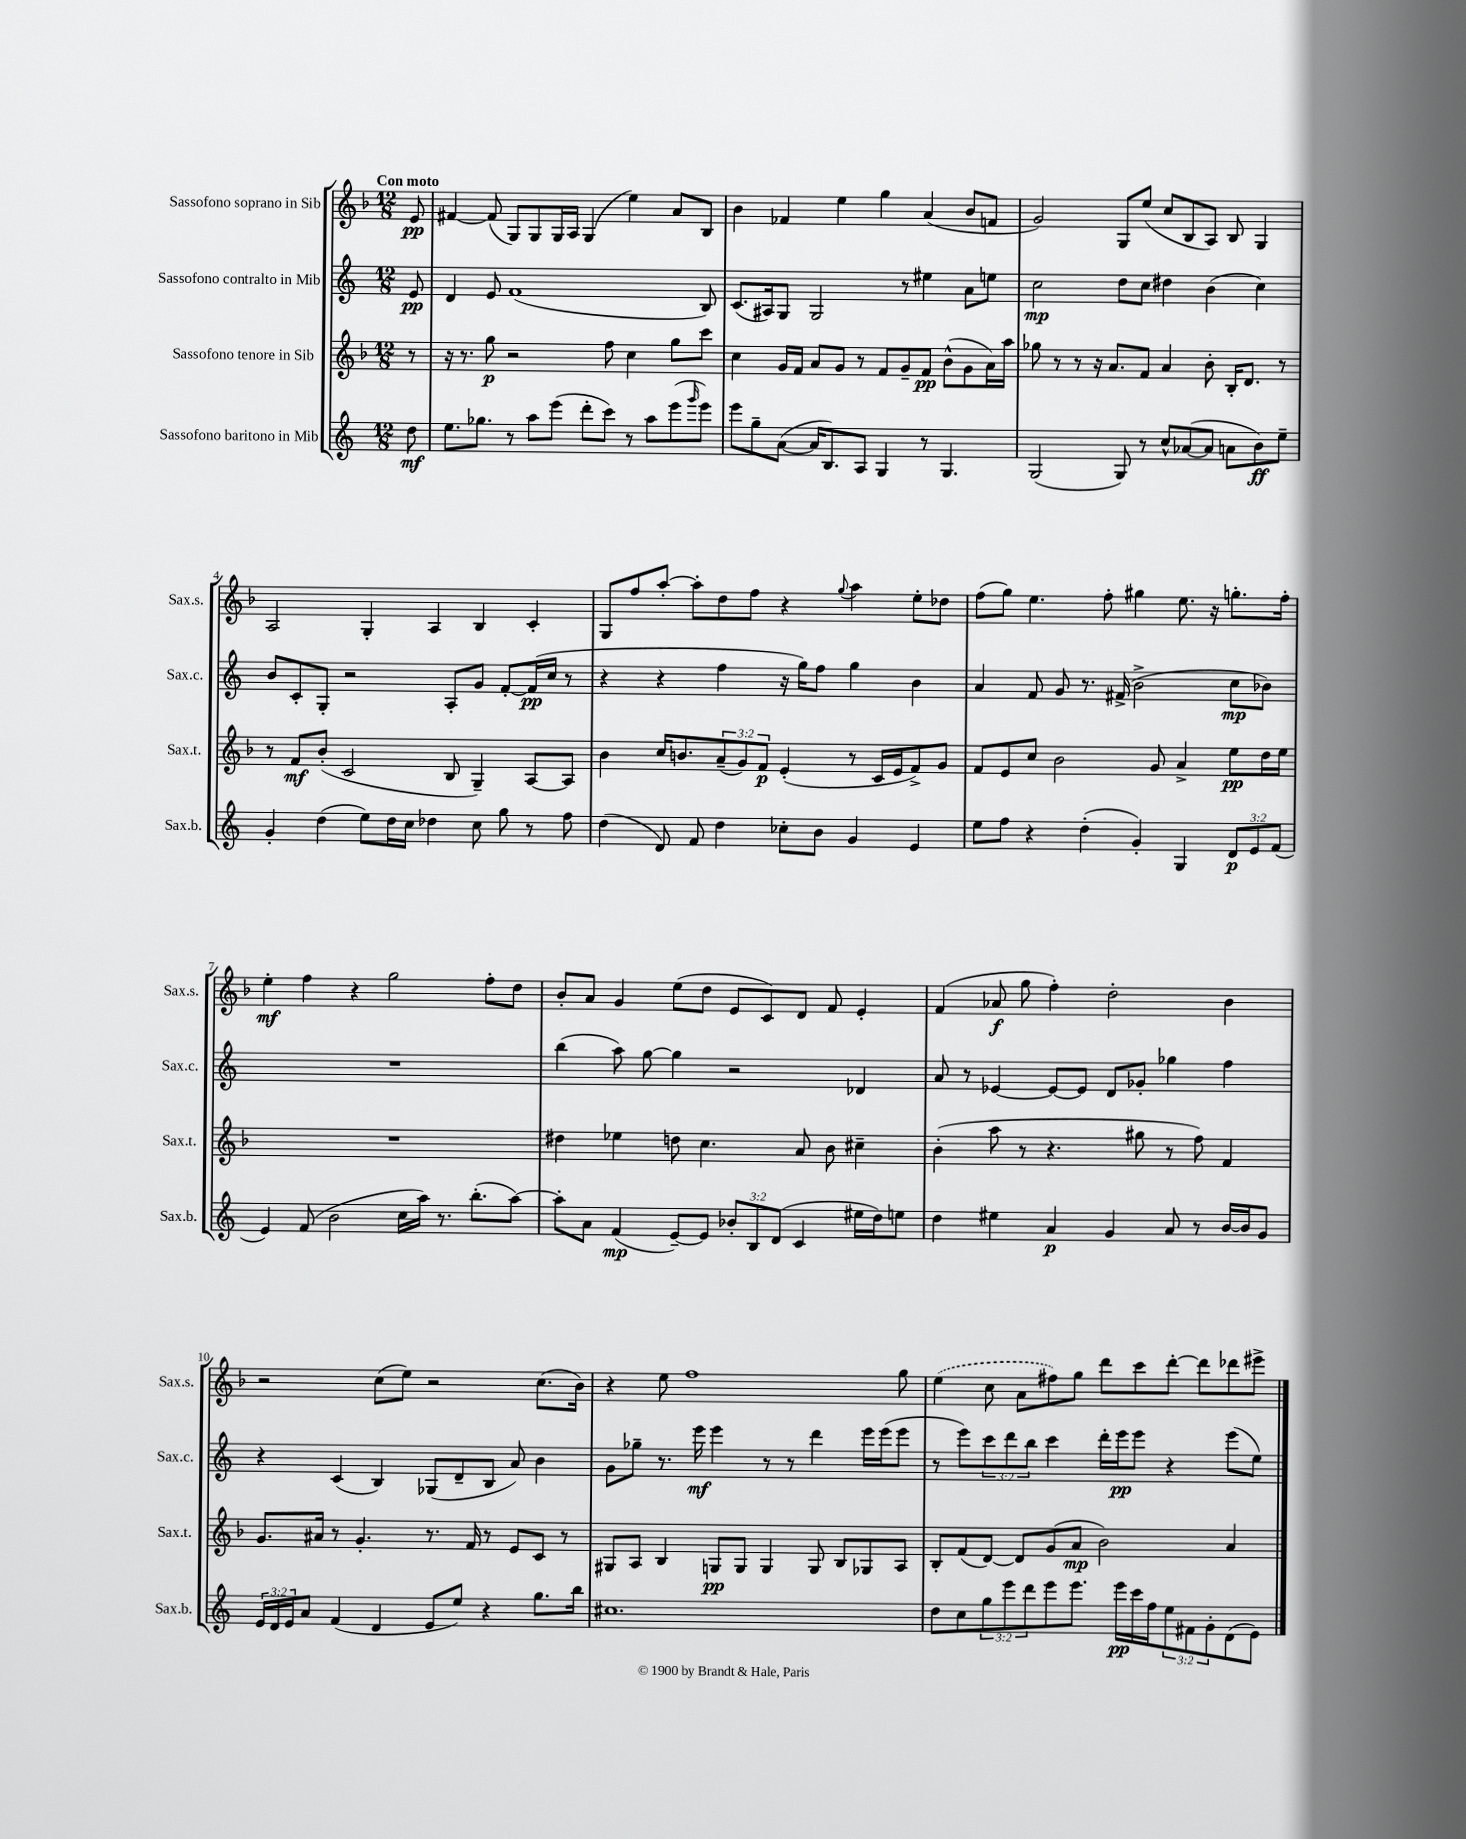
<<
\new StaffGroup <<
\new Staff = "s0" \with { instrumentName = "Sassofono soprano in Sib" shortInstrumentName = "Sax.s." } {
    \clef treble \key f \major \numericTimeSignature \time 12/8 \partial 8 \tempo "Con moto"
    e'8\pp |
    fis'4~ fis'8( g8) g8 g16 a16 g4( e''4) a'8 bes8 |
    bes'4 fes'4 e''4 g''4 a'4( bes'8 f'8 |
    g'2) g8 e''8( c''8 bes8 a8) bes8 g4 |
    a2 g4-. a4 bes4 c'4-. |
    g8 f''8 a''8~-. a''8-. d''8 f''8 r4 \appoggiatura { g''8 } a''4 e''8-. des''8 |
    f''8( g''8) e''4. f''8-. gis''4 e''8. r16 g''8.-. f''16-. |
    e''4-.\mf f''4 r4 g''2 f''8-. d''8 |
    bes'8-. a'8 g'4 e''8( d''8 e'8 c'8) d'8 f'8 e'4-. |
    f'4( aes'8\f g''8 f''4-.) d''2-. bes'4 |
    r2 c''8( e''8) r2 c''8.( bes'16) |
    r4 e''8 f''1 g''8 |
    \once \slurDashed e''4( c''8 a'8 fis''8) g''8 d'''8 c'''8 d'''8~-. d'''8 des'''8 eis'''8-> \bar "|." |
}
\new Staff = "s1" \with { instrumentName = "Sassofono contralto in Mib" shortInstrumentName = "Sax.c." } {
    \clef treble \key c \major \numericTimeSignature \time 12/8 \override Staff.TupletNumber.text = #tuplet-number::calc-fraction-text \partial 8
    e'8\pp |
    d'4 e'8 f'1( b8) |
    c'8.( ais16) g8 g2 r8 eis''4 a'8 e''8 |
    c''2\mp d''8 c''8 dis''4 b'4( c''4) |
    b'8 c'8-. g8-. r2 a8-. g'8 f'8~-. f'16\pp( c''16 r8 |
    r4 r4 f''4 r16 g''16) f''8 g''4 b'4 |
    a'4 f'8 g'8 r8. fis'16->( b'2-> c''8\mp bes'8) |
    R1. |
    b''4( a''8) g''8~ g''4 r2 des'4 |
    a'8 r8 ees'4~ ees'8~ ees'8 d'8 ges'8-. ges''4 f''4 |
    r4 c'4( b4) ges8( d'8-- b8 a'8) b'4 |
    g'8 ges''8-- r8. e'''16\mf e'''4 r8 r8 d'''4 e'''16 e'''16( e'''8 |
    r8 e'''8) \tuplet 3/2 { c'''8 d'''8 b''8 } c'''4 d'''16-. e'''16\pp e'''8 r4 e'''8( e''8) \bar "|." |
}
\new Staff = "s2" \with { instrumentName = "Sassofono tenore in Sib" shortInstrumentName = "Sax.t." } {
    \clef treble \key f \major \numericTimeSignature \time 12/8 \override Staff.TupletNumber.text = #tuplet-number::calc-fraction-text \partial 8
    r8 |
    r16 r8. g''8\p r2 f''8 c''4 g''8 c'''8 |
    c''4 g'16 f'16 a'8 g'8 r8 f'8 g'8-- f'8\pp bes'8-^( g'8 a'16) a''16 |
    ges''8 r8 r8 r16 a'8. f'8 a'4 bes'8-. bes16-. d'8. r8 |
    r8 f'8\mf bes'8-.( c'2 bes8 g4--) a8~ a8 |
    bes'4 c''16 b'8. \tuplet 3/2 { a'8--( g'8) f'8\p } e'4-.( r8 c'16 e'16 f'8->) g'8 |
    f'8 e'8 c''8 bes'2 g'8 a'4-> e''8\pp d''16 e''16 |
    R1. |
    dis''4 ees''4 d''8 c''4. a'8 bes'8 cis''4-- |
    bes'4-.( a''8 r8 r4. gis''8 r8 f''8) f'4 |
    g'8. ais'16 r8 g'4.-. r8. f'16 r8 e'8 c'8 r8 |
    gis8 a8 bes4 g8\pp g8 g4 g8 bes8 ges8 a8 |
    bes8-. f'8( d'8~) d'8 g'8( a'8\mp bes'2) a'4 \bar "|." |
}
\new Staff = "s3" \with { instrumentName = "Sassofono baritono in Mib" shortInstrumentName = "Sax.b." } {
    \clef treble \key c \major \numericTimeSignature \time 12/8 \override Staff.TupletNumber.text = #tuplet-number::calc-fraction-text \partial 8
    d''8\mf |
    e''8. ges''8. r8 a''8 e'''8( d'''8-. c'''8) r8 a''8 e'''8( \grace { g'''16 } e'''8) |
    e'''8 g''8-- a'8~( a'16 b8.) a8 g4 r8 g4. |
    g2( g8) r8 c''8-^ aes'8~( aes'8 a'8 b'8\ff) e''8-- |
    g'4-. d''4( e''8) d''16 c''16 des''4 c''8 g''8 r8 f''8 |
    d''4( d'8) f'8 d''4 ces''8-. b'8 g'4 e'4 |
    e''8 f''8 r4 d''4-.( g'4-.) g4 \tuplet 3/2 { d'8\p e'8 f'8( } |
    e'4) f'8( b'2 c''16 a''16) r8. b''8.-.( a''8~) |
    a''8-. a'8 f'4\mp( e'8~--) e'8 \tuplet 3/2 { bes'8-. b8 d'8( } c'4 eis''16 d''16) e''8 |
    d''4 eis''4 a'4\p g'4 a'8 r8 b'16~ b'16 g'8 |
    \tuplet 3/2 { e'16 d'16 e'16 } a'8 f'4( d'4 e'8 e''8) r4 g''8. b''16 |
    cis''1. |
    d''8 c''8 \tuplet 3/2 { g''8 e'''8 d'''8 } e'''8 e'''8. e'''16\pp c'''16 f''16 \tuplet 3/2 { e''8 fis'8 g'8-. } d'8( e'8) \bar "|." |
}
>>
>>
